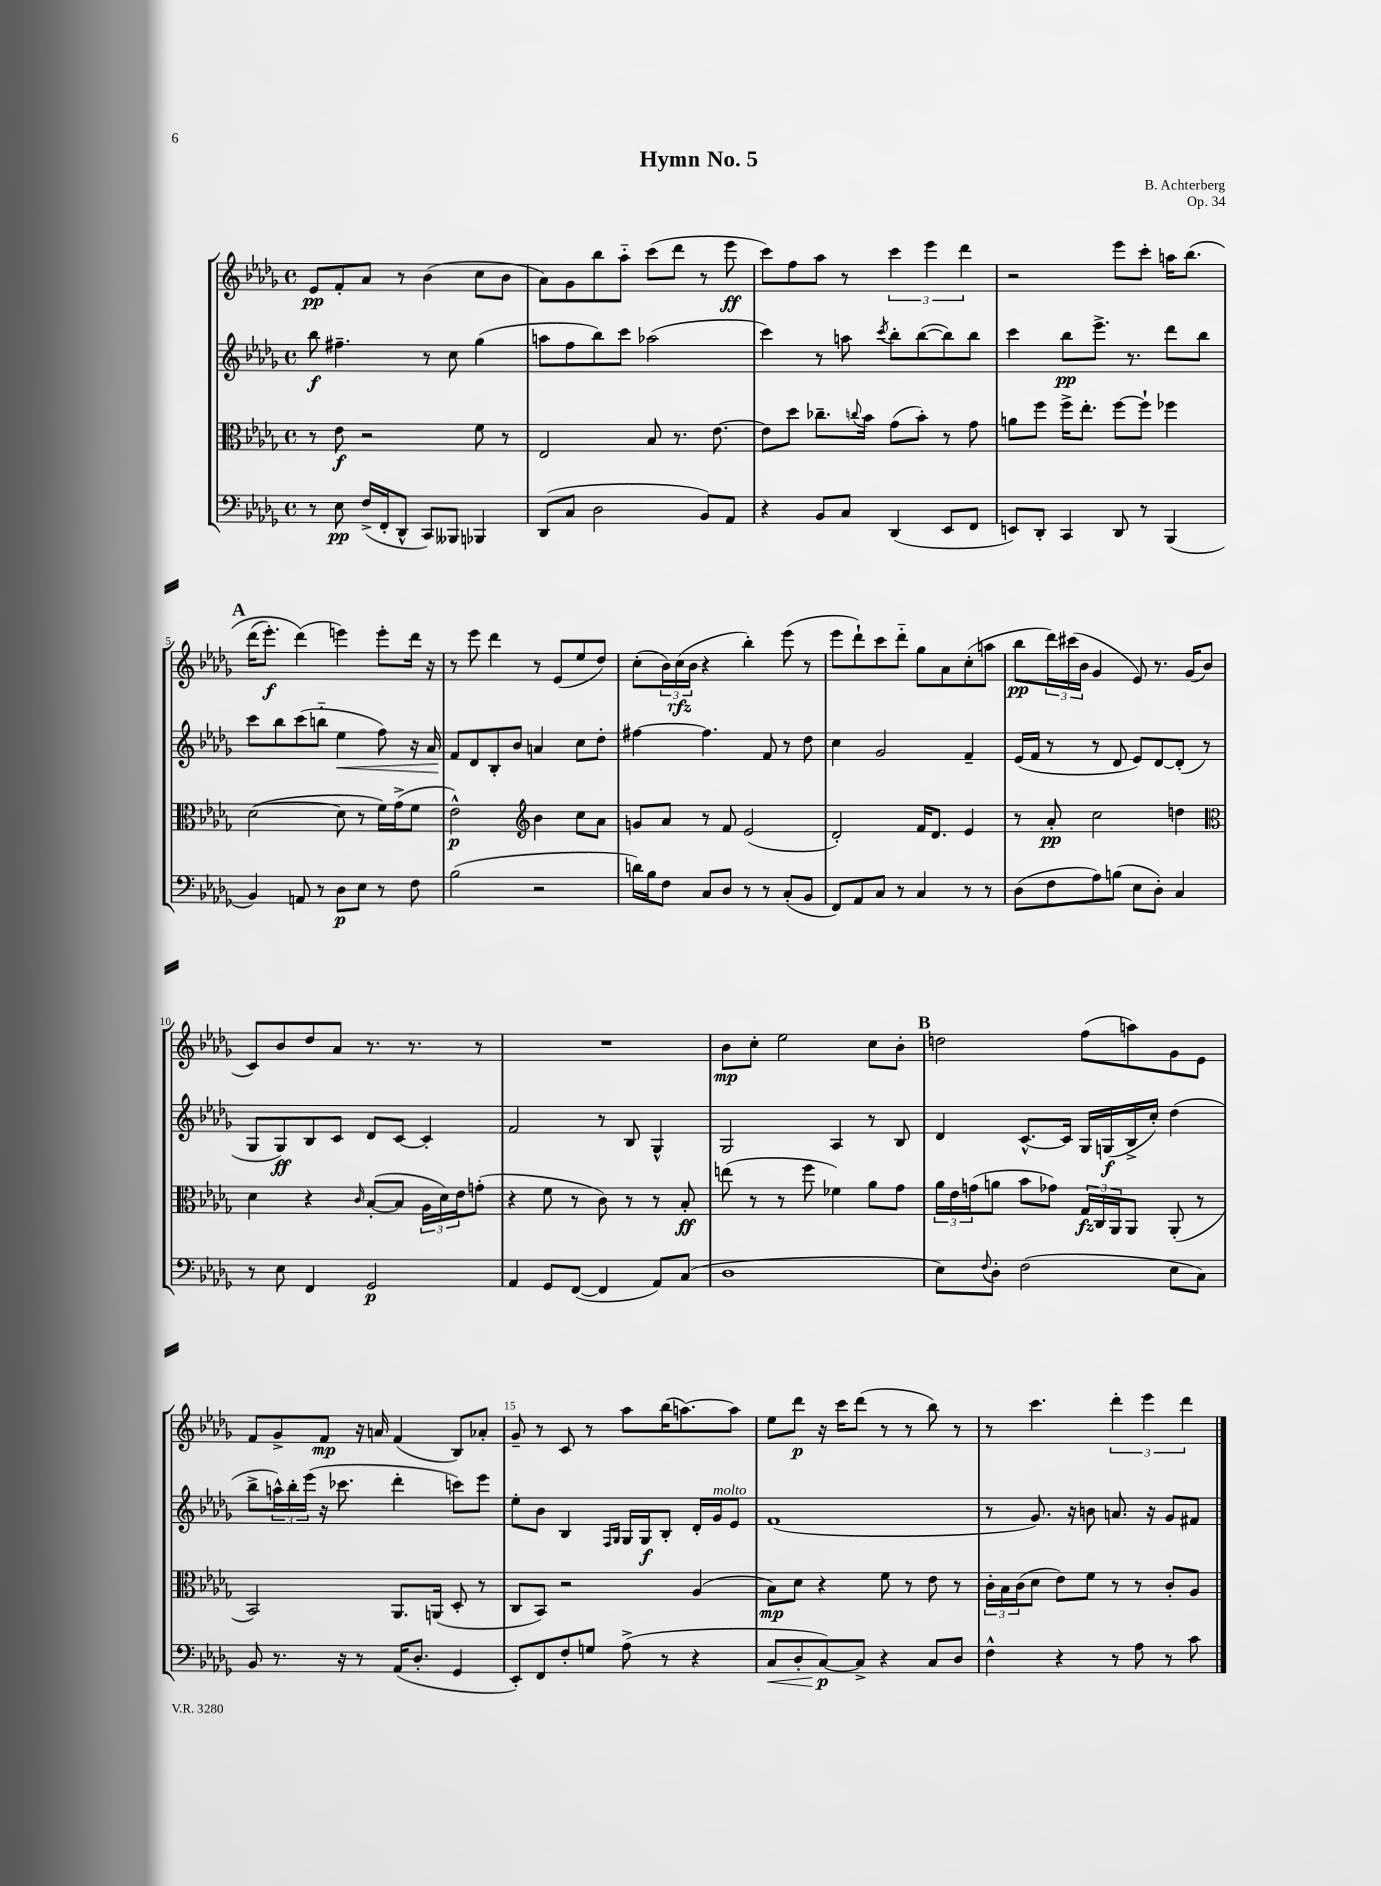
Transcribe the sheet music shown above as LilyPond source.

\header { title = "Hymn No. 5" composer = "B. Achterberg" opus = "Op. 34" }
<<
\new StaffGroup <<
\new Staff = "s0" {
    \clef treble \key des \major \defaultTimeSignature \time 4/4
    ees'8\pp f'8-. aes'8 r8 bes'4( c''8 bes'8 |
    aes'8) ges'8 bes''8 aes''8-_ c'''8( des'''8 r8 ees'''8\ff |
    c'''8) f''8 aes''8 r8 \tuplet 3/2 { c'''4 ees'''4 des'''4 } |
    r2 ees'''8 c'''8-. a''16 bes''8.\( |
    \mark \markup { \bold "A" } des'''16( ees'''8.-.\f) des'''4(\) e'''4) e'''8-. des'''16 r16 |
    r8 ees'''8 des'''4 r8 ees'8( ees''8 des''8) |
    c''8-.( \tuplet 3/2 { bes'16) c''16\rfz( bes'16 } r4 bes''4-.) ees'''8( r8 |
    ees'''8 des'''8-!) c'''8 des'''8-_ ges''8 aes'8 c''8-.( a''8 |
    bes''8\pp \tuplet 3/2 { des'''16) cis'''16( bes'16 } ges'4 ees'8) r8. ges'16( bes'8 |
    c'8) bes'8 des''8 aes'8 r8. r8. r8 |
    R1 |
    bes'8\mp c''8-. ees''2 c''8 bes'8-. |
    \mark \markup { \bold "B" } d''2 f''8( a''8) ges'8 ees'8 |
    f'8 ges'8-> f'8\mp r16 a'16 f'4( bes8) aes'8-. |
    ges'8-- r8 c'8 r8 aes''8 bes''16( a''8.~) a''8 |
    ees''8 des'''8\p r16 c'''16 des'''8( r8 r8 bes''8) r8 |
    r8 c'''4. \tuplet 3/2 { des'''4-. ees'''4 des'''4 } \bar "|." |
}
\new Staff = "s1" {
    \clef treble \key des \major \defaultTimeSignature \time 4/4
    bes''8\f fis''4.-- r8 c''8 ges''4( |
    a''8 f''8 bes''8) c'''8 aes''2( |
    c'''4) r8 a''8 \acciaccatura { c'''8 } bes''8-. bes''8~( bes''8) bes''8 |
    c'''4 bes''8\pp ees'''8.-> r8. des'''8 bes''8 |
    \mark \markup { \bold "A" } c'''8 bes''8 c'''8( b''8-_ ees''4\< f''8) r16 aes'16 |
    f'8\! des'8 bes8-. bes'8 a'4 c''8 des''8-. |
    fis''4~ fis''4. f'8 r8 des''8 |
    c''4 ges'2 f'4-- |
    ees'16( f'16 r8 r8 des'8 ees'8) des'8~ des'8-.( r8 |
    ges8 ges8\ff) bes8 c'8 des'8 c'8~ c'4-. |
    f'2 r8 bes8 ges4-^ |
    ges2 aes4 r8 bes8 |
    \mark \markup { \bold "B" } des'4 c'8.~-^ c'16 ges16 g16\f( bes16-> c''16-.) des''4( |
    bes''8-> \tuplet 3/2 { a''16-^) bes''16-. ees'''16( } r16 ces'''8. des'''4-. c'''8) ees'''8 |
    ees''8-. bes'8 bes4 \grace { f16 ges16 } ges16 ges16\f bes8-. des'16-. ges'16^\markup { \italic "molto" } ees'8 |
    f'1( |
    r8 ges'8.) r16 b'8 a'8. r16 ges'8 fis'8 \bar "|." |
}
\new Staff = "s2" {
    \clef alto \key des \major \defaultTimeSignature \time 4/4
    r8 ees'8\f r2 f'8 r8 |
    ees2 bes8 r8. ees'8.~ |
    ees'8 des''8 ces''8.-- \appoggiatura { c''8 } bes'16 ges'8( bes'8-.) r8 ges'8 |
    a'8 f''8 f''16-> ees''8.-. f''8~ f''8-! fes''4 |
    \mark \markup { \bold "A" } des'2~( des'8 r8 f'16) ges'16->( f'8 |
    ees'2-^\p) \clef treble bes'4 c''8 aes'8 |
    g'8 aes'8 r8 f'8 ees'2( |
    des'2-.) f'16 des'8. ees'4 |
    r8 aes'8-.\pp c''2 d''4 |
    \clef alto des'4 r4 \grace { c'16 } bes8~-.( bes8 \tuplet 3/2 { aes16 des'16) ees'16 } g'8-.( |
    r4 f'8 r8 c'8) r8 r8 bes8-.\ff |
    e''8( r8 r8 f''8 fes'4) aes'8 ges'8 |
    \mark \markup { \bold "B" } \tuplet 3/2 { aes'16 ees'16 g'16( } a'8 bes'8 ges'8) \tuplet 3/2 { ges16\fz c16 aes,16 } aes,8 aes,8-.( r8 |
    bes,2) aes,8. a,16( des8-. r8 |
    c8 bes,8) r2 aes4( |
    bes8\mp) des'8 r4 f'8 r8 ees'8 r8 |
    \tuplet 3/2 { c'16-. bes16 c'16( } des'8 ees'8) f'8 r8 r8 c'8-. aes8 \bar "|." |
}
\new Staff = "s3" {
    \clef bass \key des \major \defaultTimeSignature \time 4/4
    r8 ees8\pp f16->( f,16-. des,8-^ c,8) beses,,8 bes,,4 |
    des,8( c8 des2 bes,8) aes,8 |
    r4 bes,8 c8 des,4( ees,8 f,8 |
    e,8) des,8-. c,4 des,8 r8 bes,,4( |
    \mark \markup { \bold "A" } bes,4) a,8 r8 des8\p ees8 r8 f8 |
    bes2( r2 |
    d'16) bes16 f8 c8 des8 r8 r8 c8-.( bes,8 |
    f,8) aes,8 c8 r8 c4 r8 r8 |
    des8( f8 aes8) b8( ees8 des8-.) c4 |
    r8 ees8 f,4 ges,2\p |
    aes,4 ges,8 f,8~( f,4 aes,8) c8( |
    des1 |
    \mark \markup { \bold "B" } ees8) \appoggiatura { f8 } des8-. f2( ees8 c8) |
    bes,8 r8. r16 r8 aes,16( des8.-. ges,4 |
    ees,8-.) f,8 f8-. g8 aes8->( r8 r4 |
    c8\< des8-. c8~\p\!) c8-> r4 c8 des8 |
    f4-^ r4 r8 aes8 r8 c'8 \bar "|." |
}
>>
>>
\layout { \context { \Score \override BarNumber.break-visibility = ##(#f #t #t) barNumberVisibility = #(every-nth-bar-number-visible 5) } }
